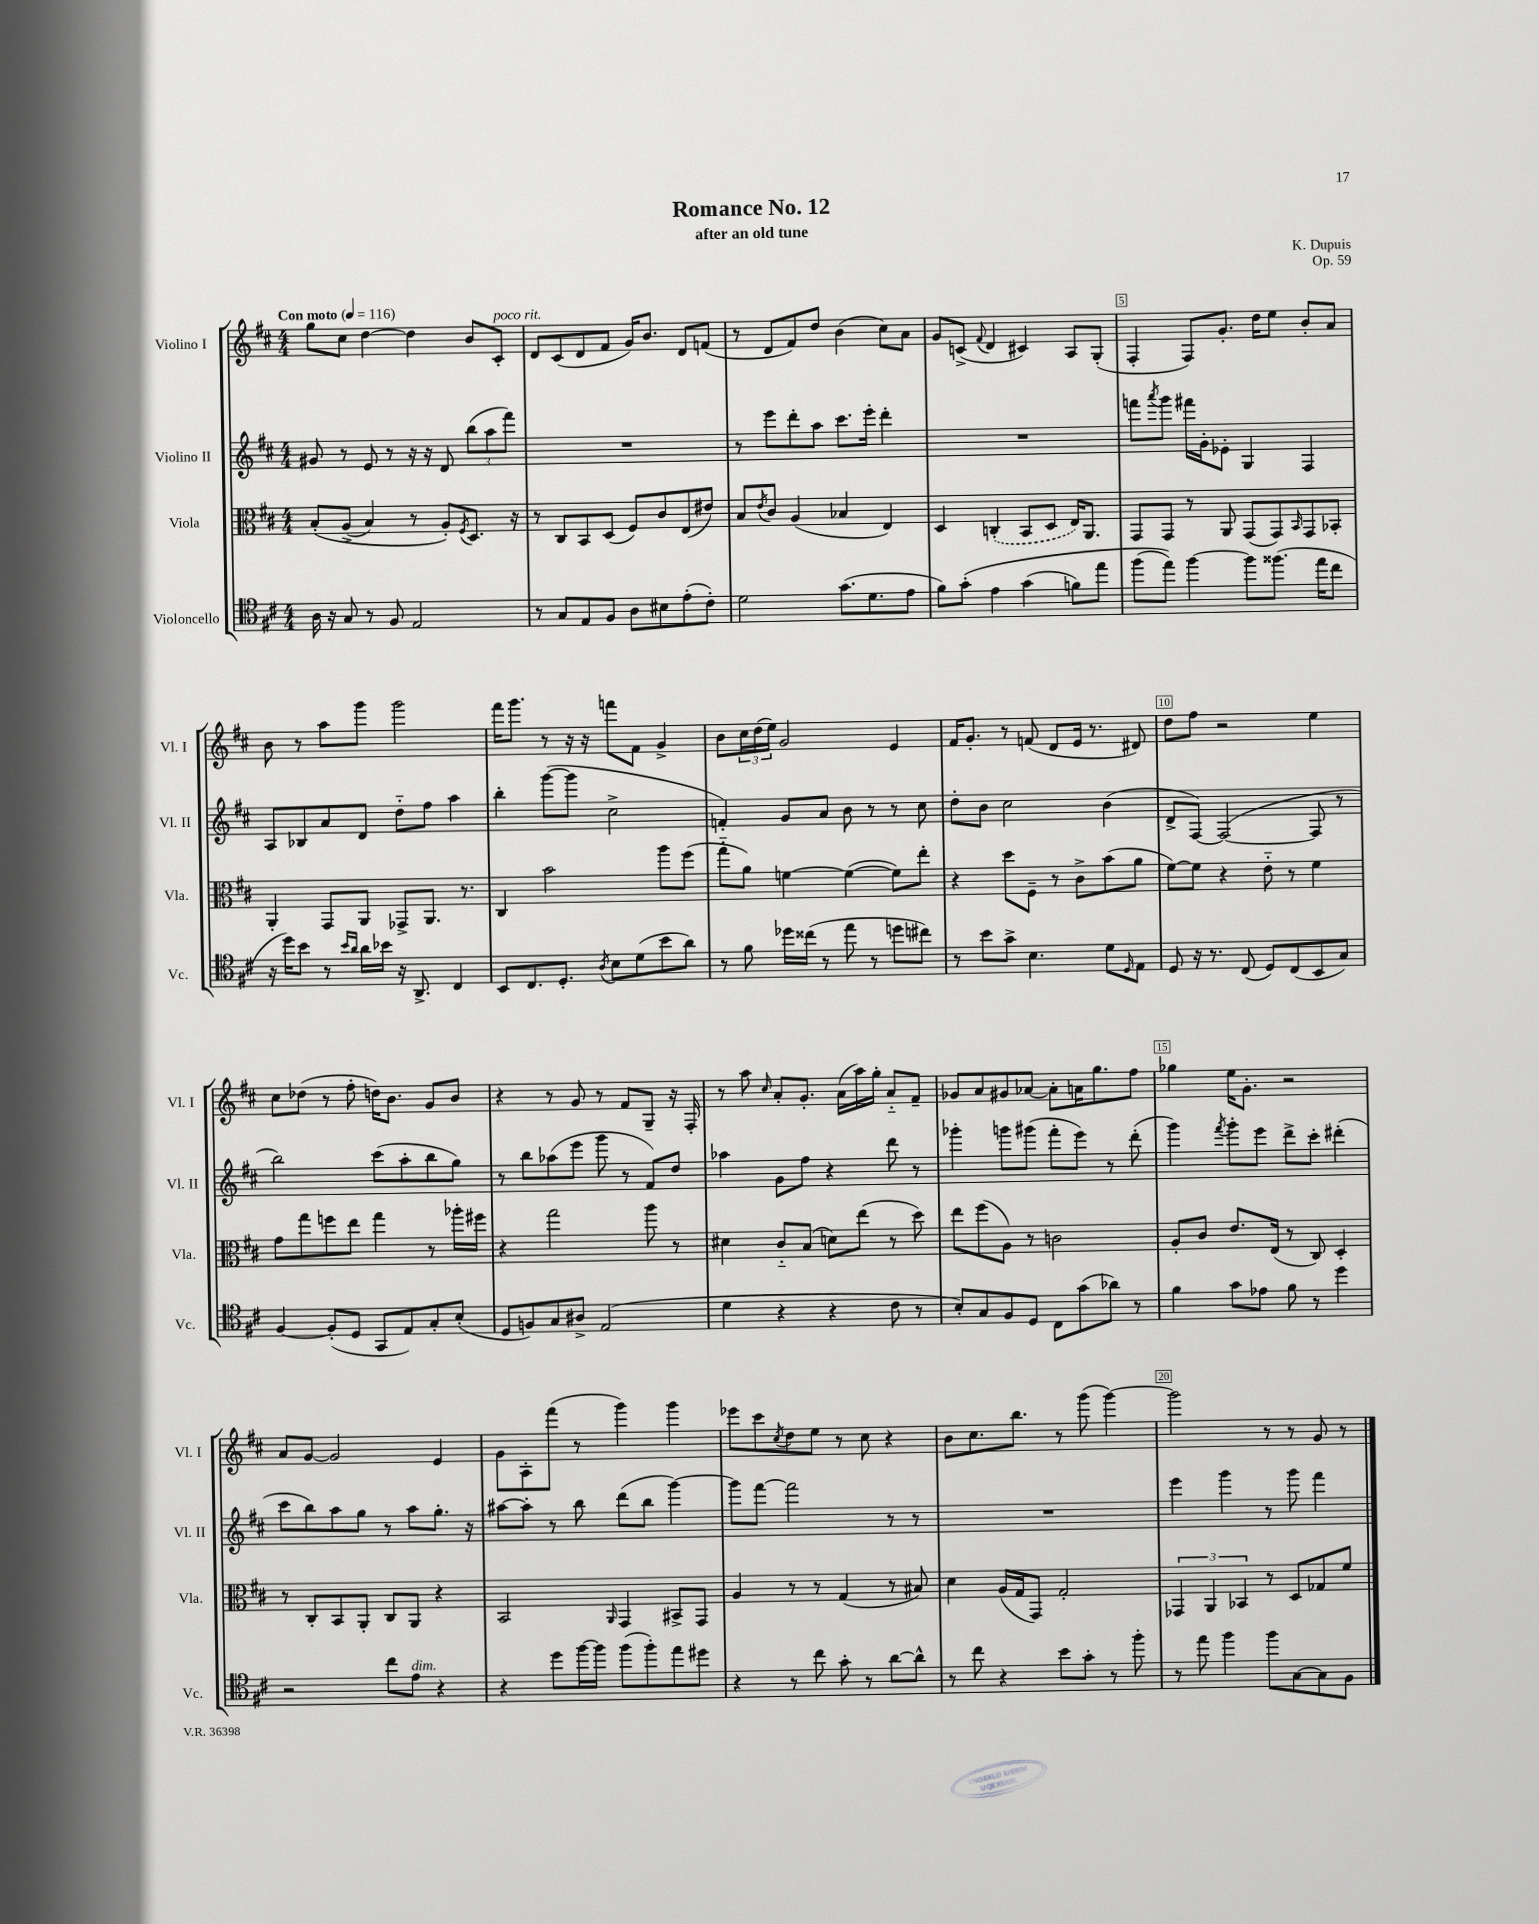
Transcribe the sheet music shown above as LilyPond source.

\header { title = "Romance No. 12" composer = "K. Dupuis" subtitle = "after an old tune" opus = "Op. 59" }
<<
\new StaffGroup <<
\new Staff = "s0" \with { instrumentName = "Violino I" shortInstrumentName = "Vl. I" } {
    \clef treble \key d \major \numericTimeSignature \time 4/4 \tempo "Con moto" 4 = 116
    g''8 cis''8 d''4~ d''4 b'8 cis'8-.^\markup { \italic "poco rit." } |
    d'8 cis'8( d'8 fis'8 g'16) b'8. d'8 f'8( |
    r8 d'8 fis'8) d''8 b'4( cis''8) a'8 |
    g'8 c'8->( \appoggiatura { fis'8 } d'4 cis'4) a8 g8-.( |
    fis4-. fis8) g'8.-. d''16 e''8 b'8-. a'8 |
    b'8 r8 a''8 g'''8 g'''2 |
    fis'''16 g'''8. r8 r16 r16 f'''8 fis'8 g'4-> |
    b'8 \tuplet 3/2 { cis''16 d''16( e''16) } g'2 e'4 |
    fis'16 g'8.-. r8 f'8( d'8 e'16 r8. dis'8) |
    d''8 fis''8 r2 e''4 |
    cis''8 des''8( r8 fis''8-. d''16) b'8. g'8 b'8 |
    r4 r8 g'8 r8 fis'8 g8-- r16 fis16-. |
    r8 a''8 \grace { cis''16 } a'8-. g'8.-. a'16( a''16) g''16-. a'8-_ fis'8-- |
    ges'8 a'8 gis'8 aes'8~ aes'8-. a'16 g''8. fis''8 |
    ges''4 e''16 g'8.-. r2 |
    a'8 g'8~ g'2 e'4 |
    g'8 a8-. fis'''8( r8 g'''4) g'''4 |
    ees'''8 cis'''8 \acciaccatura { cis''8 } d''8 e''8 r8 cis''8 r4 |
    b'8 cis''8. b''8. r8 g'''8( g'''4~) |
    g'''2 r8 r8 g'8 r8 \bar "|." |
}
\new Staff = "s1" \with { instrumentName = "Violino II" shortInstrumentName = "Vl. II" } {
    \clef treble \key d \major \numericTimeSignature \time 4/4
    gis'8 r8 e'8 r8 r16 r16 d'8 \tuplet 3/2 { b''8( a''8 fis'''8) } |
    R1 |
    r8 e'''8 d'''8-. a''8 cis'''8. e'''16-. d'''4-. |
    R1 |
    f'''8 \acciaccatura { a'''8 } g'''8 fis'''16 g'16-. ees'8-. g4 fis4 |
    a8 bes8 a'8 d'8 d''8-_ fis''8 a''4 |
    b''4-. g'''8~( g'''8 cis''2-> |
    f'4-.) g'8 a'8 b'8 r8 r8 cis''8 |
    d''8-. b'8 cis''2 b'4( |
    d'8-> fis8~) fis2~( fis8 r8 |
    b''2) cis'''8( a''8-. b''8 g''8) |
    r8 b''8 aes''8( e'''8 g'''8 r8 fis'8) d''8 |
    aes''4 g'8 fis''8 r4 d'''8 r8 |
    ges'''4-. g'''8 gis'''8( fis'''8-. e'''8) r8 d'''8-.( |
    g'''4) \acciaccatura { fis'''8 } g'''8-. e'''8 d'''8-> cis'''8-. dis'''4-.( |
    cis'''8 b''8) a''8 g''8 r8 a''8 g''8.-. r16 |
    ais''8~ ais''8-. r8 b''8 d'''8( b''8 g'''4~) |
    g'''8 fis'''8~ fis'''2 r8 r8 |
    R1 |
    e'''4 g'''4 r8 g'''8 fis'''4 \bar "|." |
}
\new Staff = "s2" \with { instrumentName = "Viola" shortInstrumentName = "Vla." } {
    \clef alto \key d \major \numericTimeSignature \time 4/4
    b8-.\( a8->( b4) r8 a8-.\) \acciaccatura { fis8 } d8. r16 |
    r8 cis8 b,8 d8( fis8) cis'8 e8( eis'8) |
    b8 \acciaccatura { e'8 } cis'8 a4( bes4 e4) |
    d4 \once \slurDashed c4-.( b,8 d8 e16) a,8. |
    g,8 g,8 r8 a,8 g,8( g,8) \grace { b,16 } g,8 bes,8-. |
    a,4-. g,8 a,8 ges,8-> a,8. r8. |
    cis4 b'2 a''8 fis''8( |
    g''8-_ a'8) f'4~ f'4~( f'8) e''8-. |
    r4 d''8 fis8-- r8 cis'8-> b'8( a'8 |
    fis'8~) fis'8 r4 e'8-_ r8 fis'4 |
    g'8 g''8 f''8 e''8 g''4 r8 aes''16-. fis''16 |
    r4 g''2 a''8 r8 |
    dis'4 cis'8-_ b8( d'8) e''8( r8 d''8) |
    e''8 fis''8( a8) r8 c'2 |
    a8-. cis'8 e'8. e16( r8 cis8) d4-. |
    r8 cis8-. b,8 a,8-. cis8 a,8 r4 |
    b,2 \grace { a,16 } g,4 bis,8-> g,8 |
    a4 r8 r8 g4( r8 bis8) |
    d'4 a16( g16 g,8) g2-. |
    \tuplet 3/2 { ges,4 a,4 bes,4 } r8 d8 ges8 fis'8 \bar "|." |
}
\new Staff = "s3" \with { instrumentName = "Violoncello" shortInstrumentName = "Vc." } {
    \clef tenor \key d \major \numericTimeSignature \time 4/4
    a16 r16 g8 r8 fis8 e2 |
    r8 g8 e8 fis8 a8 bis8 e'8-.( cis'8-.) |
    d'2 g'8.( d'8. e'8 |
    fis'8) g'8-.\( e'4 g'4( f'8) e''8 |
    fis''8( e''8)\) fis''4~ fis''8 fisis''8.( e''16 cis''8 |
    r16 d''16) b'8 r8 \grace { b'16 a'16 } a'16 bes'16 r16 a,8.-> cis4 |
    b,8 cis8. d8.-. \acciaccatura { a8 } b8 d'8( b'8 a'8) |
    r8 fis'8 des''16 cisis''16( r8 e''8 r8 d''8 cis''8) |
    r8 b'8 g'8-> b4. d'8 \grace { d16 } e8 |
    d8 r16 r8. cis8( d8) cis8( b,8 g8) |
    fis4~ fis8-.( d8 g,8 e8) g8-. b8-.( |
    d8 f8) g8 ais8-> e2( |
    d'4 r4 r4 cis'8 r8 |
    b8-.) g8 fis8 d8 cis8 g'8( aes'8) r8 |
    fis'4 g'8 ees'8 fis'8 r8 d''4 |
    r2 cis''8 e'8^\markup { \italic "dim." } r4 |
    r4 d''8 fis''16~ fis''16 fis''8( fis''8-.) e''8 dis''8 |
    r4 r8 cis''8 g'8-. r8 a'8~ a'8-^ |
    r8 cis''8 r4 b'8 g'8-. r8 fis''8-. |
    r8 e''8 fis''4 fis''8 g8~ g8 fis8 \bar "|." |
}
>>
>>
\layout { \context { \Score \override BarNumber.break-visibility = ##(#f #t #t) barNumberVisibility = #(every-nth-bar-number-visible 5) \override BarNumber.stencil = #(make-stencil-boxer 0.1 0.3 ly:text-interface::print) } }
